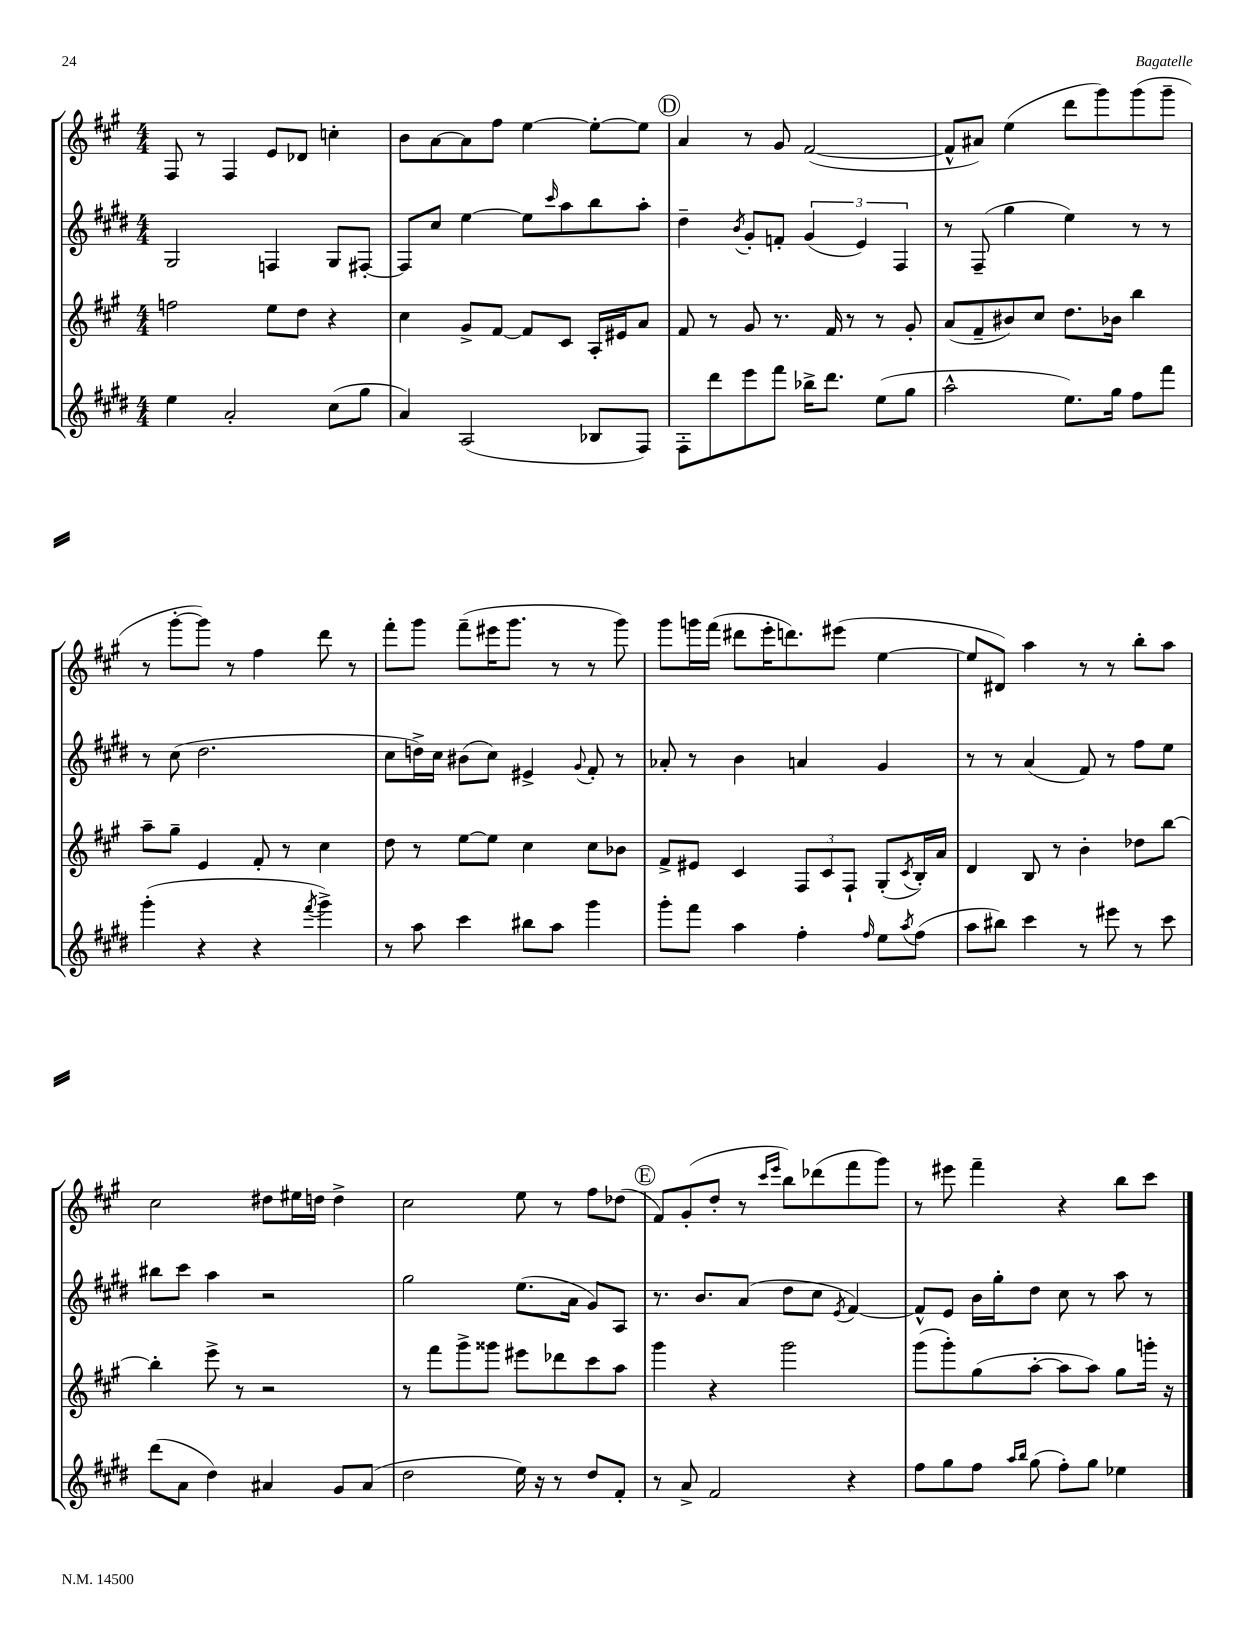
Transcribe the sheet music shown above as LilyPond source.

<<
\new StaffGroup <<
\new Staff = "s0" {
    \clef treble \key a \major \numericTimeSignature \time 4/4
    fis8 r8 fis4 e'8 des'8 c''4-. |
    b'8 a'8~ a'8 fis''8 e''4~ e''8~-. e''8 |
    \mark \markup { \circle "D" } a'4 r8 gis'8 fis'2~( |
    fis'8-^ ais'8) e''4( d'''8 gis'''8) gis'''8( gis'''8-- |
    r8 gis'''8~-. gis'''8) r8 fis''4 d'''8 r8 |
    fis'''8-. gis'''8 fis'''8--( eis'''16 gis'''8. r8 r8 gis'''8) |
    gis'''8 g'''16 fis'''16( dis'''8 e'''16-. d'''8.) eis'''8( e''4~ |
    e''8 dis'8) a''4 r8 r8 b''8-. a''8 |
    cis''2 dis''8 eis''16 d''16 d''4-> |
    cis''2 e''8 r8 fis''8 des''8( |
    \mark \markup { \circle "E" } fis'8) gis'8-.( d''8-. r8 \grace { cis'''16 e'''16 } b''8) des'''8( fis'''8 gis'''8) |
    r8 eis'''8 fis'''4-- r4 b''8 cis'''8 \bar "|." |
}
\new Staff = "s1" {
    \clef treble \key e \major \numericTimeSignature \time 4/4
    gis2 f4 gis8 fis8~-. |
    fis8 cis''8 e''4~ e''8 \grace { cis'''16 } a''8 b''8 a''8-. |
    \mark \markup { \circle "D" } dis''4-- \acciaccatura { b'8 } gis'8-. f'8-. \tuplet 3/2 { gis'4( e'4) fis4 } |
    r8 fis8--( gis''4 e''4) r8 r8 |
    r8 cis''8( dis''2. |
    cis''8 d''16->) cis''16 bis'8( cis''8) eis'4-> \appoggiatura { gis'8 } fis'8-. r8 |
    aes'8-. r8 b'4 a'4 gis'4 |
    r8 r8 a'4( fis'8) r8 fis''8 e''8 |
    bis''8 cis'''8 a''4 r2 |
    gis''2 e''8.( a'16 gis'8) a8 |
    \mark \markup { \circle "E" } r8. b'8. a'8( dis''8 cis''8 \acciaccatura { e'8 } fis'4~) |
    fis'8-^ e'8 b'16 gis''16-. dis''8 cis''8 r8 a''8 r8 \bar "|." |
}
\new Staff = "s2" {
    \clef treble \key a \major \numericTimeSignature \time 4/4
    f''2 e''8 d''8 r4 |
    cis''4 gis'8-> fis'8~ fis'8 cis'8 a16-. eis'16 a'8 |
    \mark \markup { \circle "D" } fis'8 r8 gis'8 r8. fis'16 r8 r8 gis'8-. |
    a'8( fis'8-- bis'8) cis''8 d''8. bes'16 b''4 |
    a''8-- gis''8-- e'4 fis'8-. r8 cis''4 |
    d''8 r8 e''8~ e''8 cis''4 cis''8 bes'8 |
    fis'8-> eis'8 cis'4 \tuplet 3/2 { fis8 cis'8 fis8-! } gis8-.( \acciaccatura { cis'8 } b16-.) a'16 |
    d'4 b8 r8 b'4-. des''8 b''8~ |
    b''4-. e'''8-> r8 r2 |
    r8 fis'''8 gis'''8-> gisis'''8 eis'''8 des'''8 cis'''8 a''8 |
    \mark \markup { \circle "E" } gis'''4 r4 gis'''2 |
    gis'''8( gis'''8-.) gis''8( a''8~-. a''8 a''8) gis''8 g'''16-. r16 \bar "|." |
}
\new Staff = "s3" {
    \clef treble \key e \major \numericTimeSignature \time 4/4
    e''4 a'2-. cis''8( gis''8 |
    a'4) a2( bes8 fis8) |
    \mark \markup { \circle "D" } fis8-. dis'''8 e'''8 fis'''8 bes''16-> dis'''8. e''8( gis''8 |
    a''2-^ e''8.) gis''16 fis''8 fis'''8 |
    gis'''4-.( r4 r4 \acciaccatura { fis'''8 } gis'''4->) |
    r8 a''8 cis'''4 bis''8 a''8 gis'''4 |
    gis'''8-. fis'''8 a''4 fis''4-. \grace { fis''16 } e''8 \acciaccatura { a''8 } fis''8( |
    a''8 bis''8) cis'''4 r8 eis'''8 r8 cis'''8 |
    dis'''8( a'8 dis''4) ais'4 gis'8 ais'8( |
    dis''2 e''16) r16 r8 dis''8 fis'8-. |
    \mark \markup { \circle "E" } r8 a'8-> fis'2 r4 |
    fis''8 gis''8 fis''8 \grace { a''16 b''16 } gis''8( fis''8-.) gis''8 ees''4 \bar "|." |
}
>>
>>
\layout { \context { \Score \remove "Bar_number_engraver" } }
